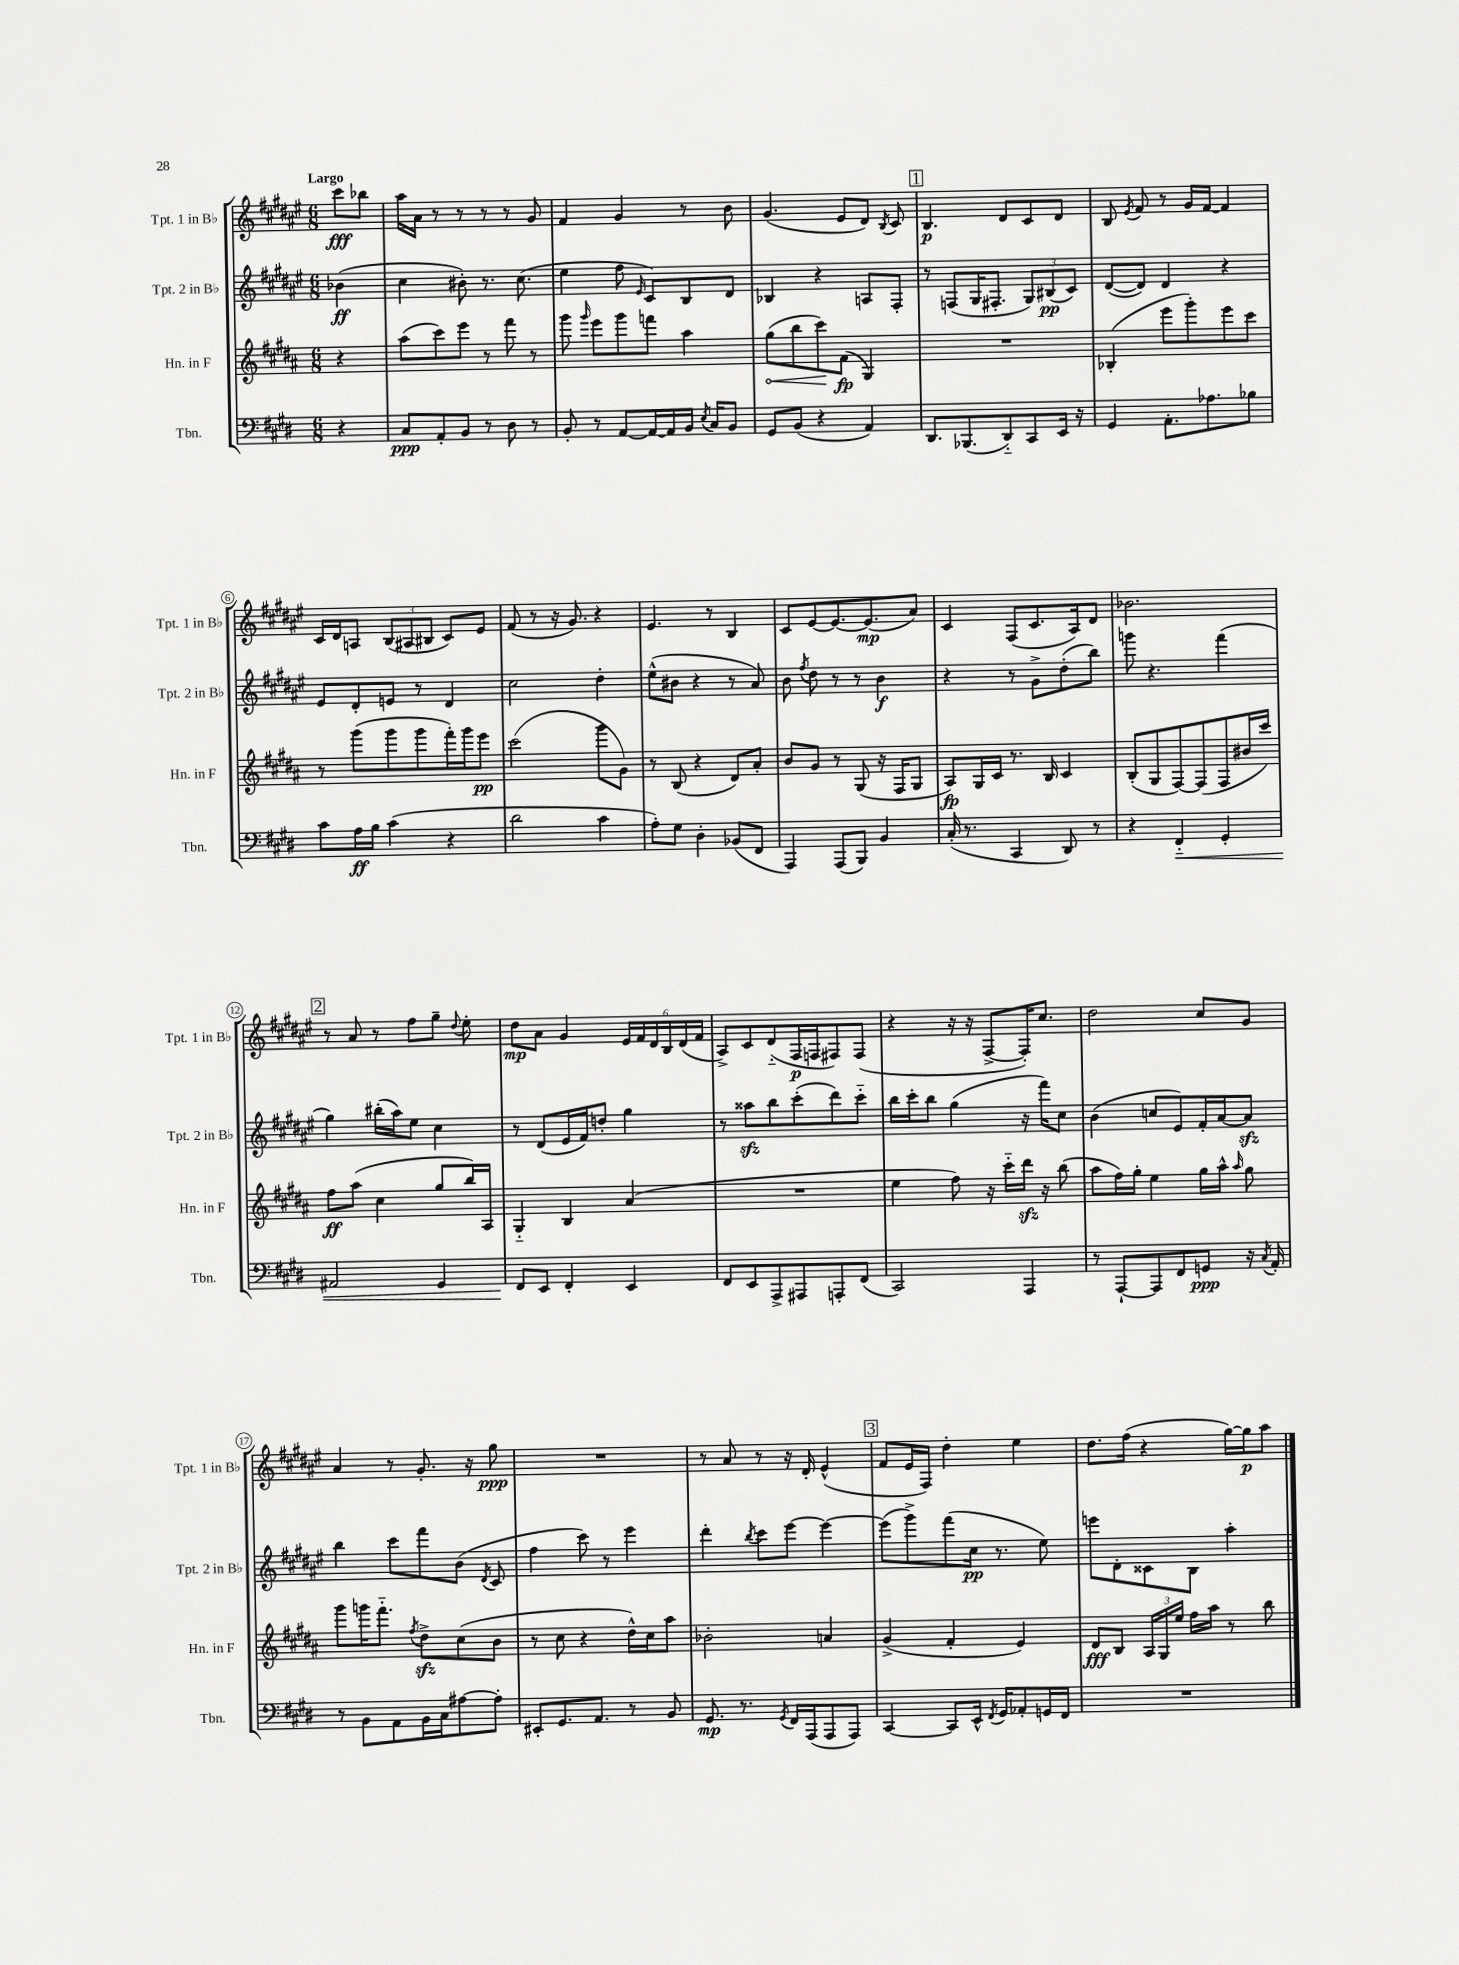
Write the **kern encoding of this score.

**kern	**dynam	**kern	**dynam	**kern	**dynam	**kern	**dynam
*part4	*part4	*part3	*part3	*part2	*part2	*part1	*part1
*staff4	*staff4	*staff3	*staff3	*staff2	*staff2	*staff1	*staff1
*I"Tbn.	*	*I"Hn. in F	*	*I"Tpt. 2 in B♭	*	*I"Tpt. 1 in B♭	*
*I'Tbn.	*	*I'Hn. in F	*	*I'Tpt. 2 in B♭	*	*I'Tpt. 1 in B♭	*
*clefF4	*	*clefG2	*	*clefG2	*	*clefG2	*
*k[f#c#g#d#]	*	*k[f#c#g#d#a#]	*	*k[f#c#g#d#a#e#]	*	*k[f#c#g#d#a#e#]	*
*M6/8	*	*M6/8	*	*M6/8	*	*M6/8	*
=	=	=	=	=	=	=	=
!	!	!	!	!	!	!LO:TX:a:B:t=Largo	!
4r	.	4r	.	(4b-X\	ff	8ccc#\L	fff
.	.	.	.	.	.	8bb-X\J	.
=1	=1	=1	=1	=1	=1	=1	=1
8C#/L	ppp	(8aa#\L	.	4cc#\	.	16aa#\LL	.
.	.	.	.	.	.	16a#\JJ	.
8AA'/	.	8ccc#\)	.	.	.	8r	.
8BB/J	.	8eee\J	.	8b#X'\)	.	8r	.
8r	.	8r	.	8.r	.	8r	.
8D#\	.	8fff#\	.	.	.	8r	.
.	.	.	.	(8.cc#\	.	.	.
8r	.	8r	.	.	.	8g#/	.
=2	=2	=2	=2	=2	=2	=2	=2
8BB'/	.	8ggg#\	.	4ee#\	.	4f#/	.
.	.	16qqggg#/	.	.	.	.	.
8r	.	8eee\L	.	.	.	.	.
[8AA/L	.	8ggg#\	.	8ff#\	.	4g#/	.
.	.	.	.	16qqe#/	.	.	.
16AA/L_	.	8fffn\J	.	8c#/L)	.	.	.
16AA/]	.	.	.	.	.	.	.
16BB/JJ	.	4aa#\	.	8B/	.	8r	.
8qE/	.	.	.	.	.	.	.
16C#/KL	.	.	.	.	.	.	.
8BB/J	.	.	.	8d#/J	.	8b\	.
=3	=3	=3	=3	=3	=3	=3	=3
!	!	!	!LO:HP:b	!	!	!	!
8GG#/L	.	(8gg#\L	<	4B-X/	.	(4.g#/	.
(8BB/J	.	8bb\	.	.	.	.	.
4r	.	8ccc#\)	.	4r	.	.	.
.	.	(8f#\J	[ fp	.	.	8e#/L	.
4AA/)	.	4G#/)	.	8An/L	.	8d#/J)	.
.	.	.	.	.	.	8qB/	.
.	.	.	.	8F#'/J	.	8c#/	.
!!LO:REH:place=s1:t=1
=4	=4	=4	=4	=4	=4	=4	=4
8.DD#/L	.	2.r	.	8r	.	4.B/	p
.	.	.	.	(8Fn/L	.	.	.
(8.BBB-X/	.	.	.	.	.	.	.
.	.	.	.	16G#/K	.	.	.
.	.	.	.	8.F#X'/J	.	.	.
8DD#/)	.	.	.	.	.	8d#/L	.
8CC#/	.	.	.	12G#/L)	.	8c#/	.
.	.	.	.	(12B#X/	pp	.	.
16EE/Jk	.	.	.	.	.	8d#/J	.
.	.	.	.	12c#/J)	.	.	.
16r	.	.	.	.	.	.	.
=5	=5	=5	=5	=5	=5	=5	=5
4GG#/	.	(4B-X'/	.	([8d#/L	.	8B/	.
.	.	.	.	.	.	8qe#/	.
.	.	.	.	8d#/J])	.	8f#/	.
8.AA'\L	.	8eee\L	.	4d#/	.	8r	.
.	.	8ggg#'\)	.	.	.	16g#/LL	.
8.A-X\	.	.	.	.	.	[16f#/JJ	.
.	.	8eee\	.	4r	.	4f#/]	.
8B-X\J	.	8ccc#\J	.	.	.	.	.
!!LO:LB:g=z
=6	=6	=6	=6	=6	=6	=6	=6
8c#\L	.	8r	.	8e#/L	.	16c#/LL	.
.	.	.	.	.	.	16d#/J	.
16A\L	ff	(8ggg#\L	.	8d#'/	.	8An/J	.
16B\JJ	.	.	.	.	.	.	.
(4c#\	.	8ggg#\	.	8en/J	.	(12B/L	.
.	.	.	.	.	.	12A#X/	.
.	.	8ggg#\	.	8r	.	.	.
.	.	.	.	.	.	12B#X/J	.
4r	.	16fff#'\L)	.	4d#/	.	8c#/L)	.
.	.	16ggg#\J	.	.	.	.	.
.	.	8eee\J	pp	.	.	8e#/J	.
=7	=7	=7	=7	=7	=7	=7	=7
2d#\	.	(2ccc#\	.	2cc#\	.	(8f#/	.
.	.	.	.	.	.	8r	.
.	.	.	.	.	.	16r	.
.	.	.	.	.	.	8.g#/)	.
4c#\	.	8ggg#\L	.	4dd#'\	.	4r	.
.	.	8g#\J)	.	.	.	.	.
=8	=8	=8	=8	=8	=8	=8	=8
8A'\L)	.	8r	.	(8ee#^^\L	.	4.e#/	.
8G#\J	.	(8B/	.	8b#X\J	.	.	.
4D#'\	.	4r	.	4r	.	.	.
.	.	.	.	.	.	8r	.
(8BB-X/L	.	8d#/L)	.	8r	.	4B/	.
8FF#/J	.	8a#'/J	.	8a#/)	.	.	.
=9	=9	=9	=9	=9	=9	=9	=9
4AAA/)	.	8b/L	.	8b\	.	8c#/L	.
.	.	.	.	8qff#/	.	.	.
.	.	8g#/J	.	8dd#\	.	[8e#/	.
(8AAA/L	.	8r	.	8r	.	8.e#/_	.
8BBB/J)	.	(8G#/	.	8r	.	.	.
.	.	.	.	.	.	(8.e#/]	mp
4BB/	.	16r	.	4b\	f	.	.
.	.	16F#/KL	.	.	.	.	.
.	.	8G#/J	.	.	.	8a#/J)	.
=10	=10	=10	=10	=10	=10	=10	=10
(16C#'/	.	8A#/L)	fp	4r	.	4c#/	.
8.r	.	.	.	.	.	.	.
.	.	16G#/L	.	.	.	.	.
.	.	16c#/JJ	.	.	.	.	.
4CC#/	.	8.r	.	8r	.	(8F#/L	.
.	.	.	.	8g#^\L	.	8.c#/	.
.	.	16B/	.	.	.	.	.
8DD#/)	.	4c#/	.	(8dd#'\	.	.	.
.	.	.	.	.	.	16A#/k)	.
8r	.	.	.	8bb\J)	.	8d#/J	.
=11	=11	=11	=11	=11	=11	=11	=11
4r	.	(8B'/L	.	8gggn\	.	2.b-X\	.
.	.	8G#/	.	4.r	.	.	.
!	!LO:HP:b	!	!	!	!	!	!
4FF#/	<	[8F#/)	.	.	.	.	.
.	.	(8F#/]	.	.	.	.	.
4GG#'/	.	8F#/	.	(4fff#\	.	.	.
.	.	16b#X/L	.	.	.	.	.
.	.	16ccc#/JJ)	.	.	.	.	.
!!LO:LB:g=z
!!LO:REH:place=s1:t=2
=12	=12	=12	=12	=12	=12	=12	=12
2AA#X/	.	8ff#\L	ff	4gg#\)	.	8r	.
.	.	(8aa#\J	.	.	.	8a#/	.
.	.	4cc#\	.	(16bb#X'\LL	.	8r	.
.	.	.	.	16aa#\J)	.	.	.
.	.	.	.	8ee#\J	.	8ff#\L	.
4GG#/	.	8gg#/L	.	4cc#\	.	8gg#~\J	.
.	.	.	.	.	.	8qqdd#/	.
.	.	16bb/L)	.	.	.	8ee#'\	.
.	.	16A#/JJ	.	.	.	.	.
=13	=13	=13	=13	=13	=13	=13	=13
8FF#/L	.	4G#/	.	8r	.	8dd#\L	mp
8EE/J	[	.	.	(8d#/L	.	8a#\J	.
4FF#'/	.	4B/	.	16e#/L	.	4g#/	.
.	.	.	.	16f#/J)	.	.	.
.	.	.	.	8ddn'/J	.	.	.
4EE/	.	(4a#/	.	4gg#\	.	24e#/LL	.
.	.	.	.	.	.	24f#/	.
.	.	.	.	.	.	24d#/	.
.	.	.	.	.	.	24B/	.
.	.	.	.	.	.	(24d#/	.
.	.	.	.	.	.	24f#/JJ	.
=14	=14	=14	=14	=14	=14	=14	=14
8FF#/L	.	2.r	.	8r	.	8A#^/L)	.
8EE/	.	.	.	8aa##Xzz\L	.	8c#/	.
8AAA^/	.	.	.	8bb\	.	(8d#/	.
8AAA#X/	.	.	.	(8ccc#'\	.	16F#/L	p
.	.	.	.	.	.	16Fn/J	.
8AAAn'/	.	.	.	8ddd#\)	.	8F#X/)	.
(8FF#/J	.	.	.	8ccc#\J	.	(8F#/J	.
=15	=15	=15	=15	=15	=15	=15	=15
2CC#/)	.	4ee\	.	16bb\LL	.	4r	.
.	.	.	.	16ccc#'\J	.	.	.
.	.	.	.	8bb\J	.	.	.
.	.	8ff#\)	.	(4gg#\	.	16r	.
.	.	.	.	.	.	16r	.
.	.	16r	.	.	.	[8F#^/L	.
.	.	16ccc#\LL	.	.	.	.	.
4AAA/	.	16ddd#zz\JJ	.	16r	.	16F#'/K])	.
.	.	16r	.	16fff#\KL)	.	8.cc#/J	.
.	.	(8bb\	.	8cc#\J	.	.	.
=16	=16	=16	=16	=16	=16	=16	=16
8r	.	8aa#\L	.	(4b\	.	2dd#\	.
[8AAA`/L	.	16ff#\L)	.	.	.	.	.
.	.	16gg#'\JJ	.	.	.	.	.
8AAA/]	.	4ee\	.	8ccn/L	.	.	.
8FF#/	.	.	.	8e#/)	.	.	.
8GGn/J	ppp	16gg#\LL	.	16f#'/L	.	8cc#/L	.
.	.	16aa#^^\JJ	.	[16a#/J	.	.	.
.	.	16qqaa#/	.	.	.	.	.
16r	.	8gg#\	.	8a#zz/J]	.	8g#/J	.
8qC#/	.	.	.	.	.	.	.
16AA'/	.	.	.	.	.	.	.
!!LO:LB:g=z
=17	=17	=17	=17	=17	=17	=17	=17
8r	.	8ggg#\L	.	4bb\	.	4a#/	.
8BB\L	.	16gggn\K	.	.	.	.	.
.	.	8.fff#\J	.	.	.	.	.
8AA\	.	.	.	8ccc#\L	.	8r	.
.	.	8qff#/	.	.	.	.	.
16BB\L	.	8dd#zz^\L	.	8fff#\	.	8.g#'/	.
16C#\J	.	.	.	.	.	.	.
[8A#X\	.	(8cc#\	.	(8b\J	.	.	.
.	.	.	.	.	.	16r	.
.	.	.	.	8qd#/	.	.	.
8A#'\J]	.	8b\J	.	8c#/	.	8gg#\	ppp
=18	=18	=18	=18	=18	=18	=18	=18
8EE#X'/L	.	8r	.	4ff#\	.	2.r	.
8.GG#/	.	8cc#\	.	.	.	.	.
.	.	4r	.	8ccc#\)	.	.	.
8.AA/J	.	.	.	.	.	.	.
.	.	.	.	8r	.	.	.
8r	.	16dd#^^\LL)	.	4eee#\	.	.	.
.	.	16cc#\J	.	.	.	.	.
8BB/	.	8aa#\J	.	.	.	.	.
=19	=19	=19	=19	=19	=19	=19	=19
8.GG#/	mp	2b-X'\	.	4ddd#'\	.	8r	.
.	.	.	.	.	.	8a#/	.
8.r	.	.	.	.	.	.	.
.	.	.	.	8qbb/	.	.	.
.	.	.	.	8ccc#\L	.	8r	.
8qGG#/	.	.	.	.	.	.	.
16FF#/LL	.	.	.	[8eee#\J	.	16r	.
(16AAA/J	.	.	.	.	.	16d#'/	.
8AAA/	.	4an/	.	4eee#\_	.	(4e#^^/	.
8AAA/J)	.	.	.	.	.	.	.
!!LO:REH:place=s1:t=3
=20	=20	=20	=20	=20	=20	=20	=20
[4CC#/	.	(4g#^/	.	(8eee#\L]	.	8f#/L	.
.	.	.	.	8ggg#^\)	.	16e#/L	.
.	.	.	.	.	.	16F#/JJ)	.
8CC#/L]	.	4f#'/	.	(8fff#\	.	4dd#'\	.
16EE^^/Jk	.	.	.	16cc#\Jk	pp	.	.
8qFF#/	.	.	.	.	.	.	.
16GG#/KL	.	.	.	8.r	.	.	.
8AA-X'/	.	4e/)	.	.	.	4ee#\	.
16GGn/L	.	.	.	8ee#\)	.	.	.
16FF#/JJ	.	.	.	.	.	.	.
=21	=21	=21	=21	=21	=21	=21	=21
2.r	.	8d#/L	fff	8eeen\L	.	8.dd#\L	.
.	.	8B/J	.	8d#'\	.	.	.
.	.	.	.	.	.	(16ff#\Jk	.
.	.	24A#/LL	.	8c##X\	.	4r	.
.	.	24G#/	.	.	.	.	.
.	.	24ee/JJ	.	.	.	.	.
.	.	16ff#\LL	.	8B\J	.	.	.
.	.	16aa#\JJ	.	.	.	.	.
.	.	8r	.	4aa#'\	.	[16gg#\LL)	.
.	.	.	.	.	.	16gg#\J]	p
.	.	8bb\	.	.	.	8aa#\J	.
==	==	==	==	==	==	==	==
*-	*-	*-	*-	*-	*-	*-	*-
